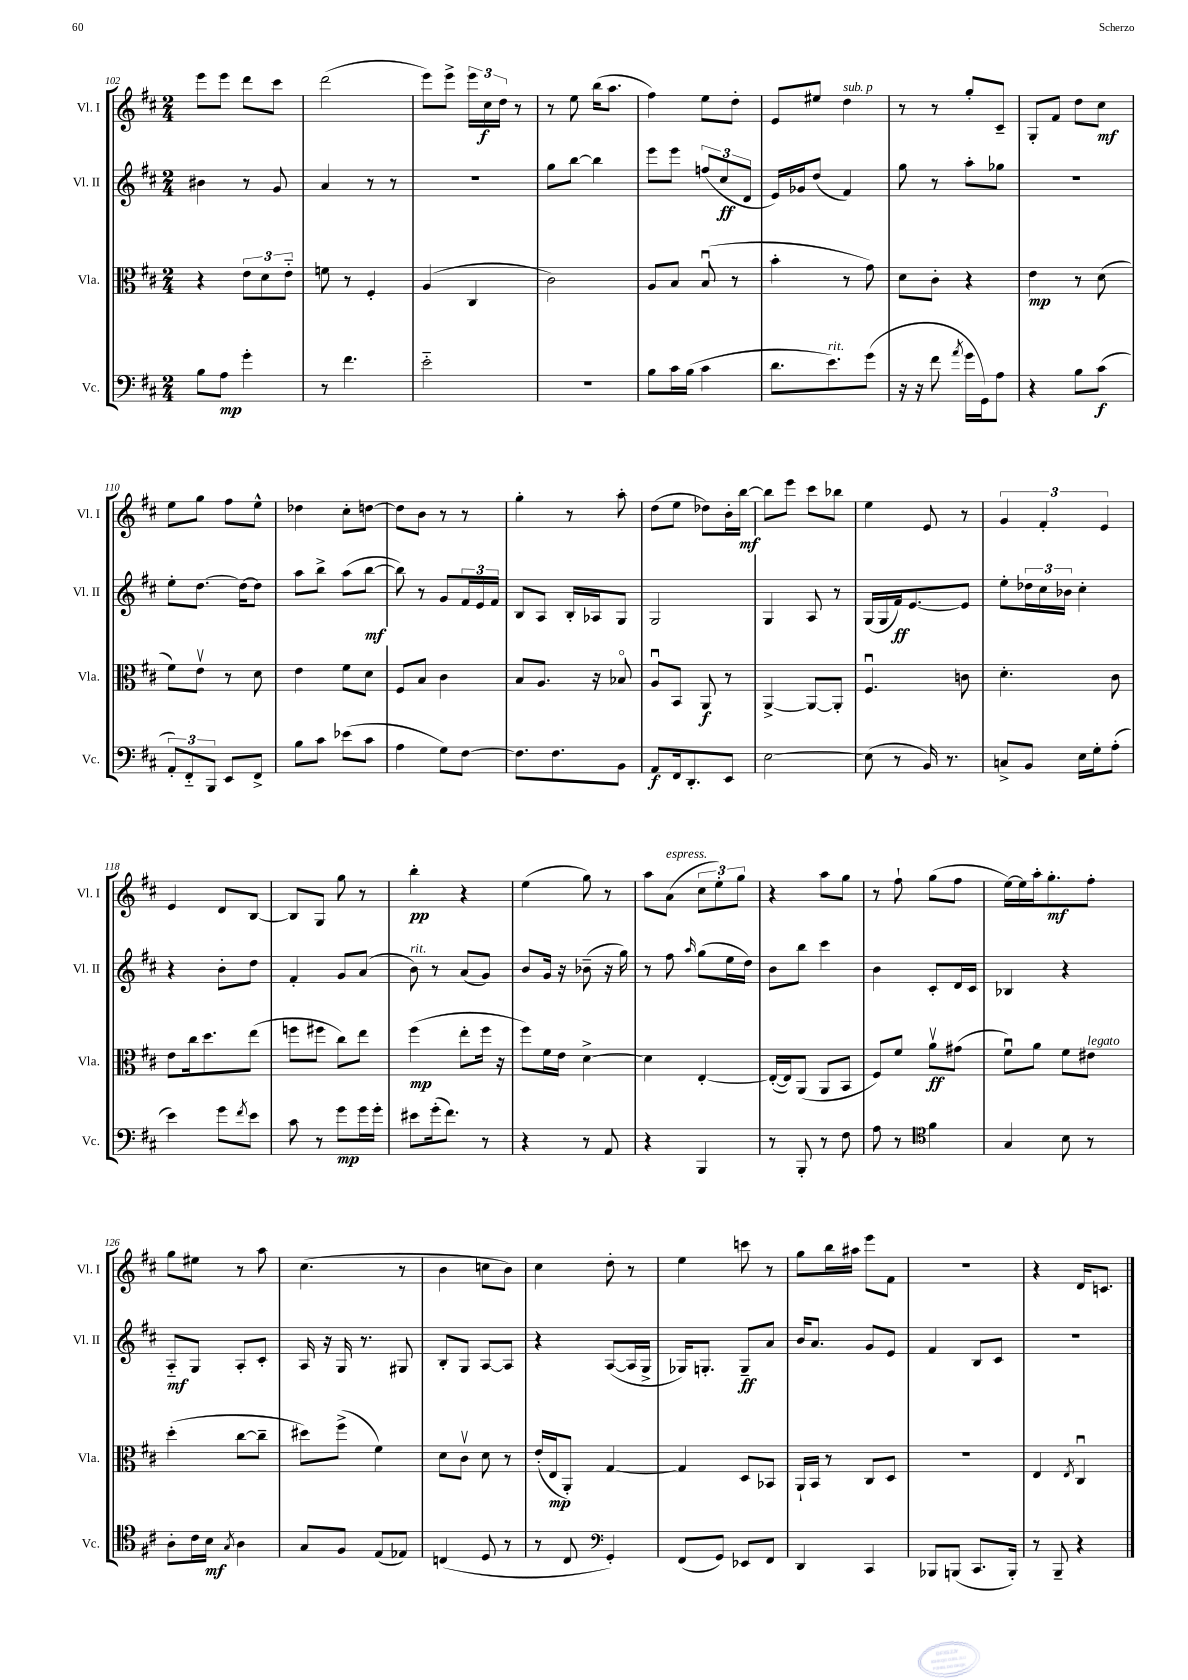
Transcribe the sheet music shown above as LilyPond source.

<<
\new StaffGroup <<
\new Staff = "s0" \with { instrumentName = "Vl. I" shortInstrumentName = "Vl. I" } {
    \clef treble \key d \major \numericTimeSignature \time 2/4
    e'''8 e'''8 d'''8 cis'''8 |
    d'''2( |
    e'''8) e'''8-> \tuplet 3/2 { e'''16 cis''16\f d''16 } r8 |
    r8 e''8 b''16( a''8. |
    fis''4) e''8 d''8-. |
    e'8 eis''8 d''4^\markup { \italic "sub. p" } |
    r8 r8 g''8-. cis'8-- |
    g8-. fis'8 d''8 cis''8\mf |
    e''8 g''8 fis''8 e''8-^ |
    des''4 cis''8-. d''8~ |
    d''8 b'8 r8 r8 |
    g''4-. r8 a''8-. |
    d''8( e''8 des''8) b'16-. b''16~\mf |
    b''8 e'''8 cis'''8 bes''8 |
    e''4 e'8 r8 |
    \tuplet 3/2 { g'4 fis'4-. e'4 } |
    e'4 d'8 b8~ |
    b8 g8 g''8 r8 |
    b''4-.\pp r4 |
    e''4( g''8) r8 |
    a''8 a'8^\markup { \italic "espress." }( \tuplet 3/2 { cis''8 e''8-.) g''8 } |
    r4 a''8 g''8 |
    r8 fis''8-! g''8( fis''8 |
    e''16~) e''16 a''16-. g''8.-.\mf fis''8-. |
    g''8 eis''8 r8 a''8 |
    cis''4.( r8 |
    b'4 c''8 b'8) |
    cis''4 d''8-. r8 |
    e''4 c'''8 r8 |
    g''8 b''16 ais''16 e'''8 fis'8 |
    r2 |
    r4 d'16 c'8. \bar "|." |
}
\new Staff = "s1" \with { instrumentName = "Vl. II" shortInstrumentName = "Vl. II" } {
    \clef treble \key d \major \numericTimeSignature \time 2/4
    bis'4 r8 g'8 |
    a'4 r8 r8 |
    r2 |
    g''8 b''8~ b''4 |
    e'''8 e'''8 \tuplet 3/2 { f''8( cis''8\ff d'8 } |
    e'16) ges'16 d''8( fis'4) |
    g''8 r8 a''8-. ges''8 |
    R2 |
    e''8-. d''8.~ d''16~ d''8 |
    a''8 b''8-> a''8( b''8~\mf |
    b''8) r8 g'8 \tuplet 3/2 { fis'16 e'16 fis'16 } |
    b8 a8 b16-. aes16 g8 |
    g2 |
    g4 a8 r8 |
    g16( g16 fis'16\ff) e'8.~ e'8 |
    e''8-. \tuplet 3/2 { des''16 cis''16 bes'16 } cis''4-. |
    r4 b'8-. d''8 |
    fis'4-. g'8 a'8( |
    b'8^\markup { \italic "rit." }) r8 a'8( g'8) |
    b'8 g'16 r16 bes'8--( r16 g''16) |
    r8 fis''8 \grace { a''16 } g''8( e''16 d''16) |
    b'8 b''8 cis'''4 |
    b'4 cis'8-. d'16 cis'16 |
    bes4 r4 |
    a8-_\mf g8 a8-. cis'8-. |
    a16 r16 g16 r8. gis8 |
    b8-. g8 a8~ a8 |
    r4 a8~( a16 g16-> |
    ges16) g8.-. g8--\ff a'8 |
    b'16 a'8. g'8 e'8 |
    fis'4 b8 cis'8 |
    R2 \bar "|." |
}
\new Staff = "s2" \with { instrumentName = "Vla." shortInstrumentName = "Vla." } {
    \clef alto \key d \major \numericTimeSignature \time 2/4
    r4 \tuplet 3/2 { e'8 d'8 e'8-_ } |
    f'8 r8 fis4-. |
    a4( cis4 |
    cis'2) |
    a8 b8 b8\downbow( r8 |
    b'4-. r8 g'8) |
    d'8 cis'8-. r4 |
    e'4\mp r8 d'8( |
    fis'8) e'8\upbow r8 d'8 |
    e'4 fis'8 d'8 |
    fis8 b8 cis'4 |
    b8 a8. r16 bes8\flageolet |
    a8\downbow b,8 a,8\f r8 |
    a,4~-> a,8~ a,8-. |
    fis4.\downbow c'8 |
    d'4.-. cis'8 |
    e'8 cis''16 d''8. e''8( |
    f''8 fis''8 cis''8) e''8 |
    fis''4\mp( e''8-. fis''16 r16 |
    fis''8) fis'16 e'16 d'4~-> |
    d'4 e4~-. |
    e16~-.( e16) a,8( a,8 b,8 |
    fis8) fis'8 a'8\upbow\ff gis'8( |
    fis'8\downbow) a'8 fis'8 eis'8^\markup { \italic "legato" } |
    d''4-.( cis''8~ cis''8-- |
    dis''8) fis''8->( fis'4) |
    d'8 cis'8\upbow d'8 r8 |
    e'16-.( e16\mp a,8-.) g4~ |
    g4 d8 bes,8 |
    a,16-! b,16 r8 cis8 d8 |
    r2 |
    e4 \acciaccatura { e8 } cis4\downbow \bar "|." |
}
\new Staff = "s3" \with { instrumentName = "Vc." shortInstrumentName = "Vc." } {
    \clef bass \key d \major \numericTimeSignature \time 2/4
    b8 a8\mp g'4-. |
    r8 fis'4. |
    e'2-_ |
    R2 |
    b8 cis'16 b16( cis'4 |
    d'8. e'8.^\markup { \italic "rit." }) g'8( |
    r16 r16 fis'8 \acciaccatura { a'8 } g'16 g,16) a8 |
    r4 b8 cis'8\f( |
    \tuplet 3/2 { a,8-.) fis,8-_ b,,8 } e,8 fis,8-> |
    b8 cis'8 ees'8( cis'8 |
    a4 g8) fis8~ |
    fis8. fis8. b,8 |
    a,8\f fis,16 d,8.-. e,8 |
    e2~ |
    e8( r8 b,16) r8. |
    c8-> b,8 e16 g16-. a8-.( |
    e'4) g'8 \acciaccatura { fis'8 } e'8 |
    cis'8 r8 g'8\mp g'16 g'16-. |
    eis'8 g'16-.( fis'8.) r8 |
    r4 r8 a,8 |
    r4 b,,4 |
    r8 b,,8-. r8 fis8 |
    a8 r8 \clef tenor fis'4 |
    g4 b8 r8 |
    a8-. cis'16 b16\mf \acciaccatura { g8 } a4 |
    g8 fis8 e8( ees8) |
    c4( d8 r8 |
    r8 cis8 \clef bass g,4-.) |
    fis,8( g,8) ees,8 fis,8 |
    d,4 cis,4 |
    bes,,8 b,,8( cis,8. b,,16-.) |
    r8 b,,8-- r4 \bar "|." |
}
>>
>>
\layout { \context { \Score currentBarNumber = #102 } }
